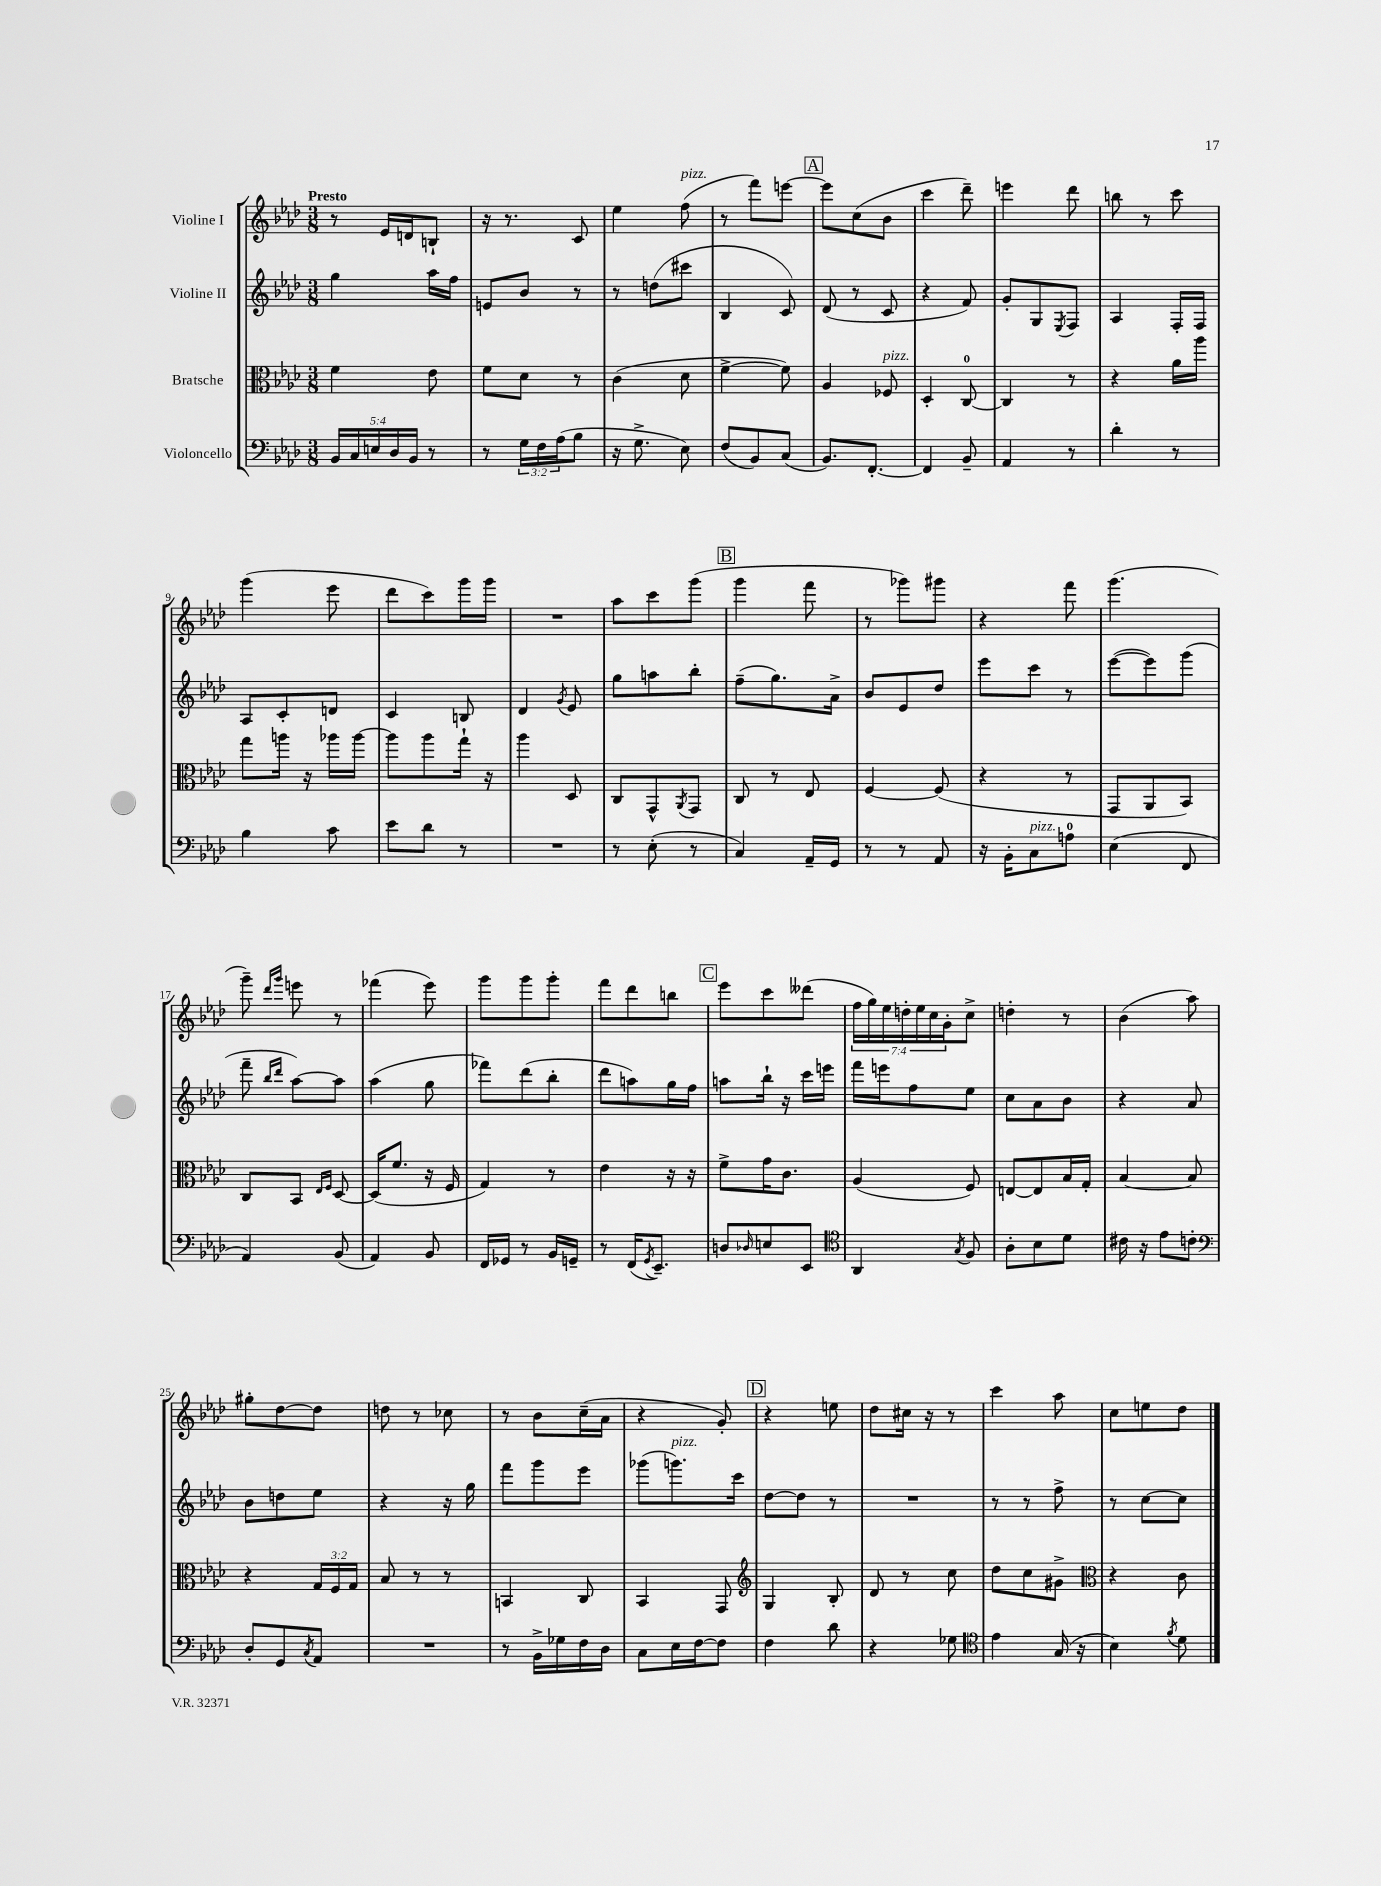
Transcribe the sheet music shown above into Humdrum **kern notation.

**kern	**kern	**kern	**kern
*staff4	*staff3	*staff2	*staff1
*clefF4	*clefC3	*clefG2	*clefG2
*k[b-e-a-d-]	*k[b-e-a-d-]	*k[b-e-a-d-]	*k[b-e-a-d-]
*M3/8	*M3/8	*M3/8	*M3/8
20BB-	4f	4gg	8r
20C	.	.	.
20E	.	.	.
.	.	.	16e-
20D-	.	.	.
.	.	.	16d
20BB-	.	.	.
8r	8e-	16aa-	8B`
.	.	16ff	.
=	=	=	=
8r	8f	8e	16r
.	.	.	8.r
24G	8d-	8b-	.
24F	.	.	.
(24A-	.	.	.
8B-	8r	8r	8c
=	=	=	=
16r	(4c	8r	4ee-
8.G^	.	.	.
.	.	(8dd	.
8E-)	8d-	8ccc#	(8ff
=	=	=	=
(8F	[4f^	4B-	8r
8BB-)	.	.	8fff)
(8C	8f])	8c)	[8eee
=	=	=	=
8.BB-)	4A-	(8d-	8eee]
.	.	8r	(8cc
[8.FF'	.	.	.
.	8F-	8c	8b-
=	=	=	=
4FF]	4D-'	4r	4ccc
8BB-~	[8C	8f)	8ddd-~)
=	=	=	=
4AA-	4C]	8g'	4eee
.	.	8G	.
.	.	8qE-	.
8r	8r	8F	8ddd-
=	=	=	=
4d-'	4r	4A-	8bb
.	.	.	8r
8r	16a-	16F'	8ccc
.	16aa-	16F	.
=	=	=	=
4B-	8gg	8A-	(4ggg
.	16aa	8c'	.
.	16r	.	.
8c	16aa-	8d	8eee-
.	[16aa-	.	.
=	=	=	=
8e-	8aa-]	4c	8ddd-
8d-	8aa-	.	8ccc)
8r	16gg`	8B	16ggg
.	16r	.	16ggg
=	=	=	=
4.r	4aa-	4d-	4.r
.	.	8qg	.
.	8D-	8e-	.
=	=	=	=
8r	8C	8gg	8aa-
(8E-'	8GG^^	8aa	8ccc
.	8qAA-	.	.
8r	8GG	8bb-'	(8ggg
=	=	=	=
4C)	8C	(8ff~	4ggg
.	8r	8.gg)	.
16AA-~	8E-	.	8fff
16GG	.	16a-^	.
=	=	=	=
8r	[4F	8b-	8r
8r	.	8e-	8ggg-)
8AA-	(8F]	8dd-	8ggg#
=	=	=	=
16r	4r	8eee-	4r
16BB-'	.	.	.
8C	.	8ccc	.
8A	8r	8r	8fff
=	=	=	=
(4E-	8GG	([8eee-	(4.ggg
.	8AA-	8eee-])	.
8FF	8BB-)	(8ggg	.
=	=	=	=
4AA-)	8C	8fff~	8ggg~)
.	.	16qqbb-	16qqddd-
.	.	16qqddd-	16qqggg
.	8BB-	[8aa-)	8eee
.	16qqE-	.	.
.	16qqF	.	.
(8BB-	[8D-	8aa-]	8r
=	=	=	=
4AA-)	(16D-]	(4aa-	(4fff-
.	8.f	.	.
8BB-	16r	8gg	8eee-)
.	16F	.	.
=	=	=	=
16FF	4G)	8fff-)	8ggg
16GG-	.	.	.
8r	.	(8ddd-	8ggg
16BB-	8r	8bb-'	8ggg'
16GG~	.	.	.
=	=	=	=
8r	4e-	8ddd-	8fff
(16FF	.	8aa)	8ddd-
8qGG	.	.	.
8.EE-~)	.	.	.
.	16r	16gg	8bb
.	16r	16ff	.
=	=	=	=
8D	8f^	8aa	8eee-
16qqD-	.	.	.
8E	16g	16bb-`	8ccc
.	8.c	16r	.
8EE-	.	16ccc	(8ddd--
.	.	16eee	.
=	=	=	=
*clefC4	*	*	*
4AA-	(4A-	16fff	28ff
.	.	.	28gg)
.	.	16eee	.
.	.	.	28ee-
.	.	.	28dd'
.	.	8ff	.
.	.	.	28ee-
.	.	.	28cc
.	.	.	28g'
8qG	.	.	.
8F	8F)	8ee-	8cc^
=	=	=	=
8A-'	[8E	8cc	4dd'
8B-	8E]	8a-	.
8d-	16B-	8b-	8r
.	16G'	.	.
=	=	=	=
16c#	[4B-	4r	(4b-
16r	.	.	.
8e-	.	.	.
8c'	8B-]	8a-	8aa-)
=	=	=	=
*clefF4	*	*	*
8D-'	4r	8b-	8gg#'
8GG	.	8dd	[8dd-
8qC	.	.	.
8AA-	24G	8ee-	8dd-]
.	24F	.	.
.	24G	.	.
=	=	=	=
4.r	8B-	4r	8dd
.	8r	.	8r
.	8r	16r	8cc-
.	.	16gg	.
=	=	=	=
8r	4BB	8fff	8r
16BB-^	.	8ggg	8b-
16G-	.	.	.
16F	8C	8eee-	(16cc~
16D-	.	.	16a-
=	=	=	=
8C	4BB-	(8ggg-	4r
16E-	.	8.ggg)	.
[16F	.	.	.
8F]	8GG	.	8g')
.	.	16ccc	.
=	=	=	=
*	*clefG2	*	*
4F	4G	[8dd-	4r
.	.	8dd-]	.
8d-	8B-'	8r	8ee
=	=	=	=
4r	8d-	4.r	8dd-
.	8r	.	16cc#
.	.	.	16r
8G-	8cc	.	8r
=	=	=	=
*clefC4	*	*	*
4e-	8dd-	8r	4ccc
.	8cc	8r	.
(16G	8g#^	8ff^	8aa-
16r	.	.	.
=	=	=	=
*	*clefC3	*	*
4B-)	4r	8r	8cc
.	.	[8cc	8ee
8qf	.	.	.
8d-	8c	8cc]	8dd-
==	==	==	==
*-	*-	*-	*-
